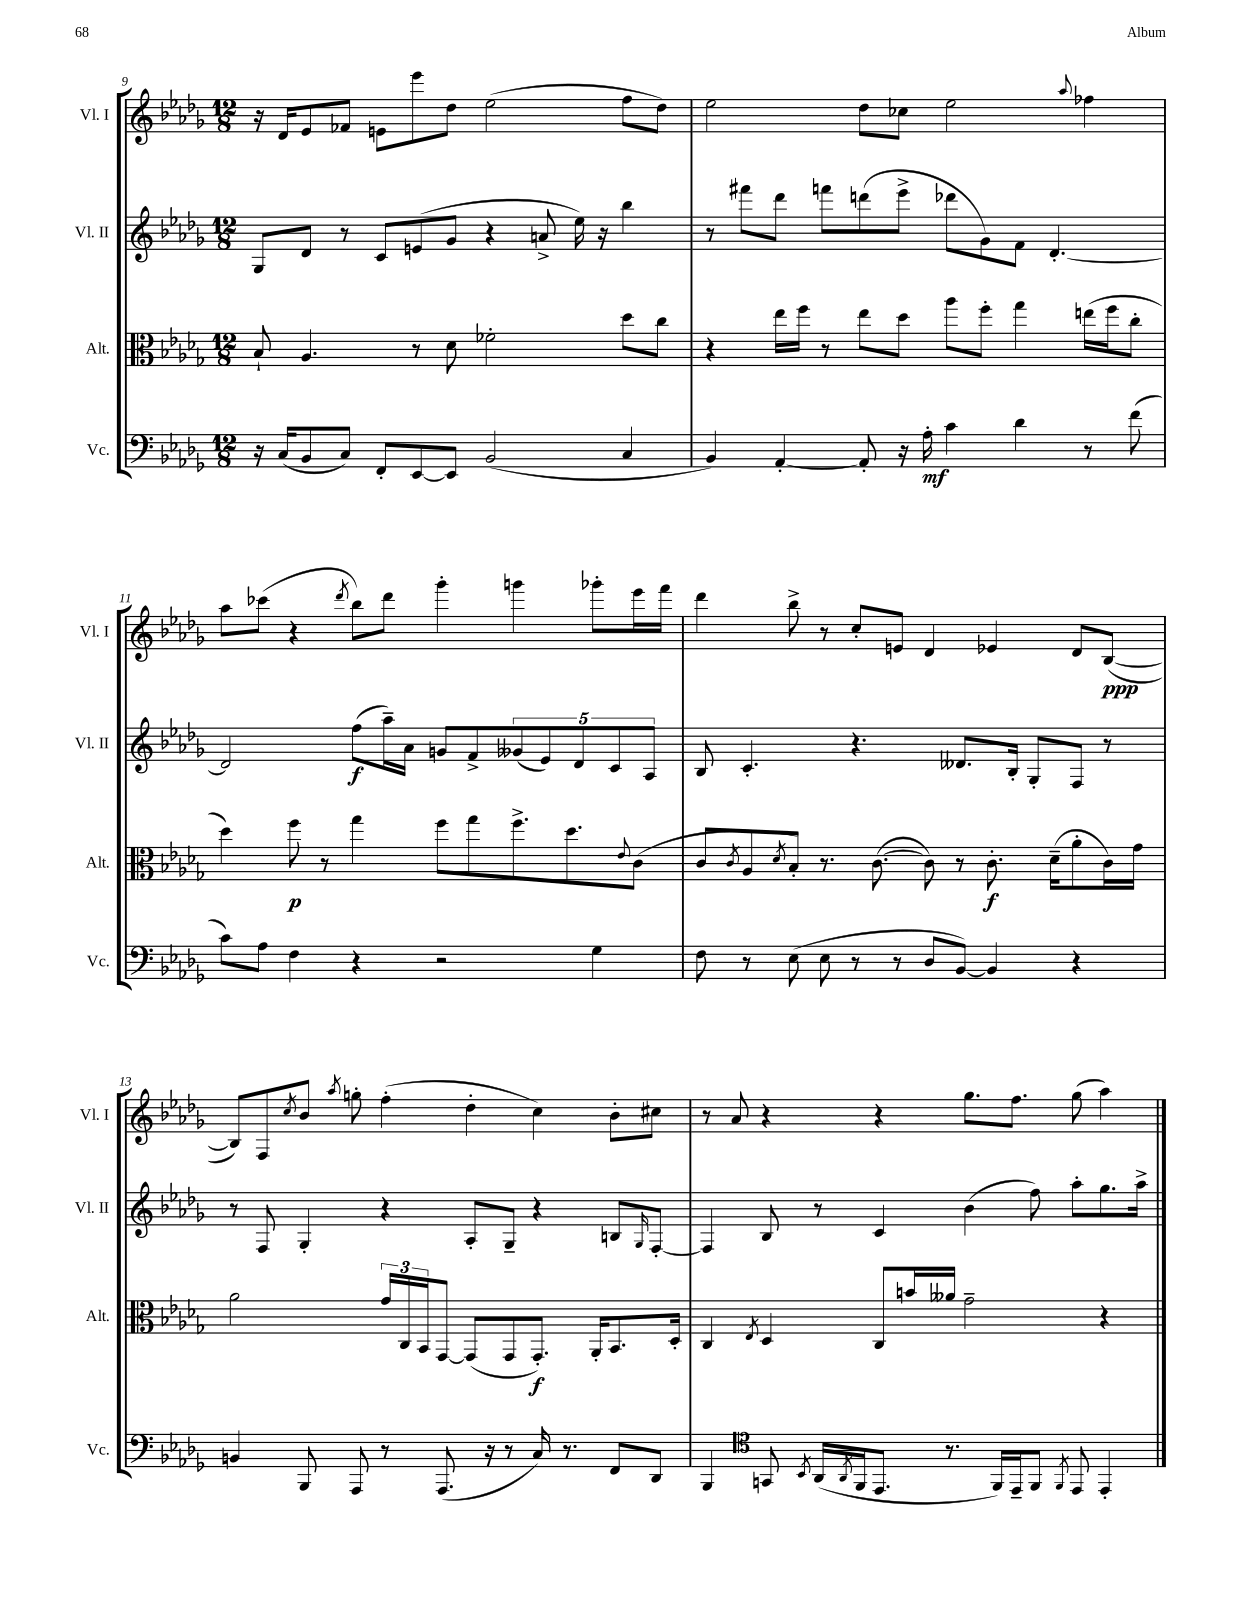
<<
\new StaffGroup <<
\new Staff = "s0" \with { instrumentName = "Vl. I" shortInstrumentName = "Vl. I" } {
    \clef treble \key des \major \numericTimeSignature \time 12/8
    r16 des'16 ees'8 fes'8 e'8 ees'''8 des''8 ees''2( f''8 des''8) |
    ees''2 des''8 ces''8 ees''2 \appoggiatura { aes''8 } fes''4 |
    aes''8 ces'''8( r4 \acciaccatura { des'''8 } bes''8) des'''8 ges'''4-. g'''4 ges'''8-. ees'''16 f'''16 |
    des'''4 bes''8-> r8 c''8-. e'8 des'4 ees'4 des'8 bes8~\ppp( |
    bes8) f8 \acciaccatura { c''8 } bes'8 \acciaccatura { aes''8 } g''8-. f''4-.( des''4-. c''4) bes'8-. cis''8 |
    r8 aes'8 r4 r4 ges''8. f''8. ges''8( aes''4) \bar "|." |
}
\new Staff = "s1" \with { instrumentName = "Vl. II" shortInstrumentName = "Vl. II" } {
    \clef treble \key des \major \numericTimeSignature \time 12/8
    ges8 des'8 r8 c'8 e'8( ges'8 r4 a'8-> ees''16) r16 bes''4 |
    r8 fis'''8 des'''8 f'''8 d'''8( ees'''8-> des'''8 ges'8) f'8 des'4.~-. |
    des'2 f''8\f( aes''16--) aes'16 g'8 f'8-> \tuplet 5/4 { geses'8( ees'8) des'8 c'8 aes8 } |
    bes8 c'4.-. r4. deses'8. bes16-. ges8-. f8 r8 |
    r8 f8 ges4-. r4 aes8-. ges8-- r4 b8 \grace { ges16 } f8~-. |
    f4 bes8 r8 c'4 bes'4( f''8) aes''8-. ges''8. aes''16-> \bar "|." |
}
\new Staff = "s2" \with { instrumentName = "Alt." shortInstrumentName = "Alt." } {
    \clef alto \key des \major \numericTimeSignature \time 12/8
    bes8-! aes4. r8 des'8 fes'2-. des''8 c''8 |
    r4 ees''16 f''16 r8 ees''8 des''8 aes''8 f''8-. ges''4 e''16( f''16 c''8-. |
    des''4) f''8\p r8 ges''4 f''8 ges''8 f''8.-> des''8. \appoggiatura { ees'8 } c'8( |
    c'8 \acciaccatura { c'8 } aes8 \acciaccatura { des'8 } bes8-.) r8. c'8.~( c'8) r8 c'8.-.\f des'16--( aes'8-. c'16) ges'16 |
    aes'2 \tuplet 3/2 { ges'16 c16 bes,16 } ges,8~ ges,8( ges,8 ges,8.-.\f) aes,16-. bes,8. des16-. |
    c4 \acciaccatura { ees8 } des4 c8 b'16 aeses'16 ges'2-- r4 \bar "|." |
}
\new Staff = "s3" \with { instrumentName = "Vc." shortInstrumentName = "Vc." } {
    \clef bass \key des \major \numericTimeSignature \time 12/8
    r16 c16( bes,8 c8) f,8-. ees,8~ ees,8 bes,2( c4 |
    bes,4) aes,4~-. aes,8-. r16 aes16-.\mf c'4 des'4 r8 f'8( |
    c'8) aes8 f4 r4 r2 ges4 |
    f8 r8 ees8( ees8 r8 r8 des8 bes,8~) bes,4 r4 |
    b,4 bes,,8 aes,,8 r8 aes,,8.( r16 r8 c16) r8. f,8 des,8 |
    bes,,4 \clef tenor g,8 \acciaccatura { bes,8 } aes,16( \acciaccatura { aes,8 } f,16 ees,8. r8. f,16) ees,16-- f,8 \acciaccatura { f,8 } ees,8 ees,4-. \bar "|." |
}
>>
>>
\layout { \context { \Score currentBarNumber = #9 } }
